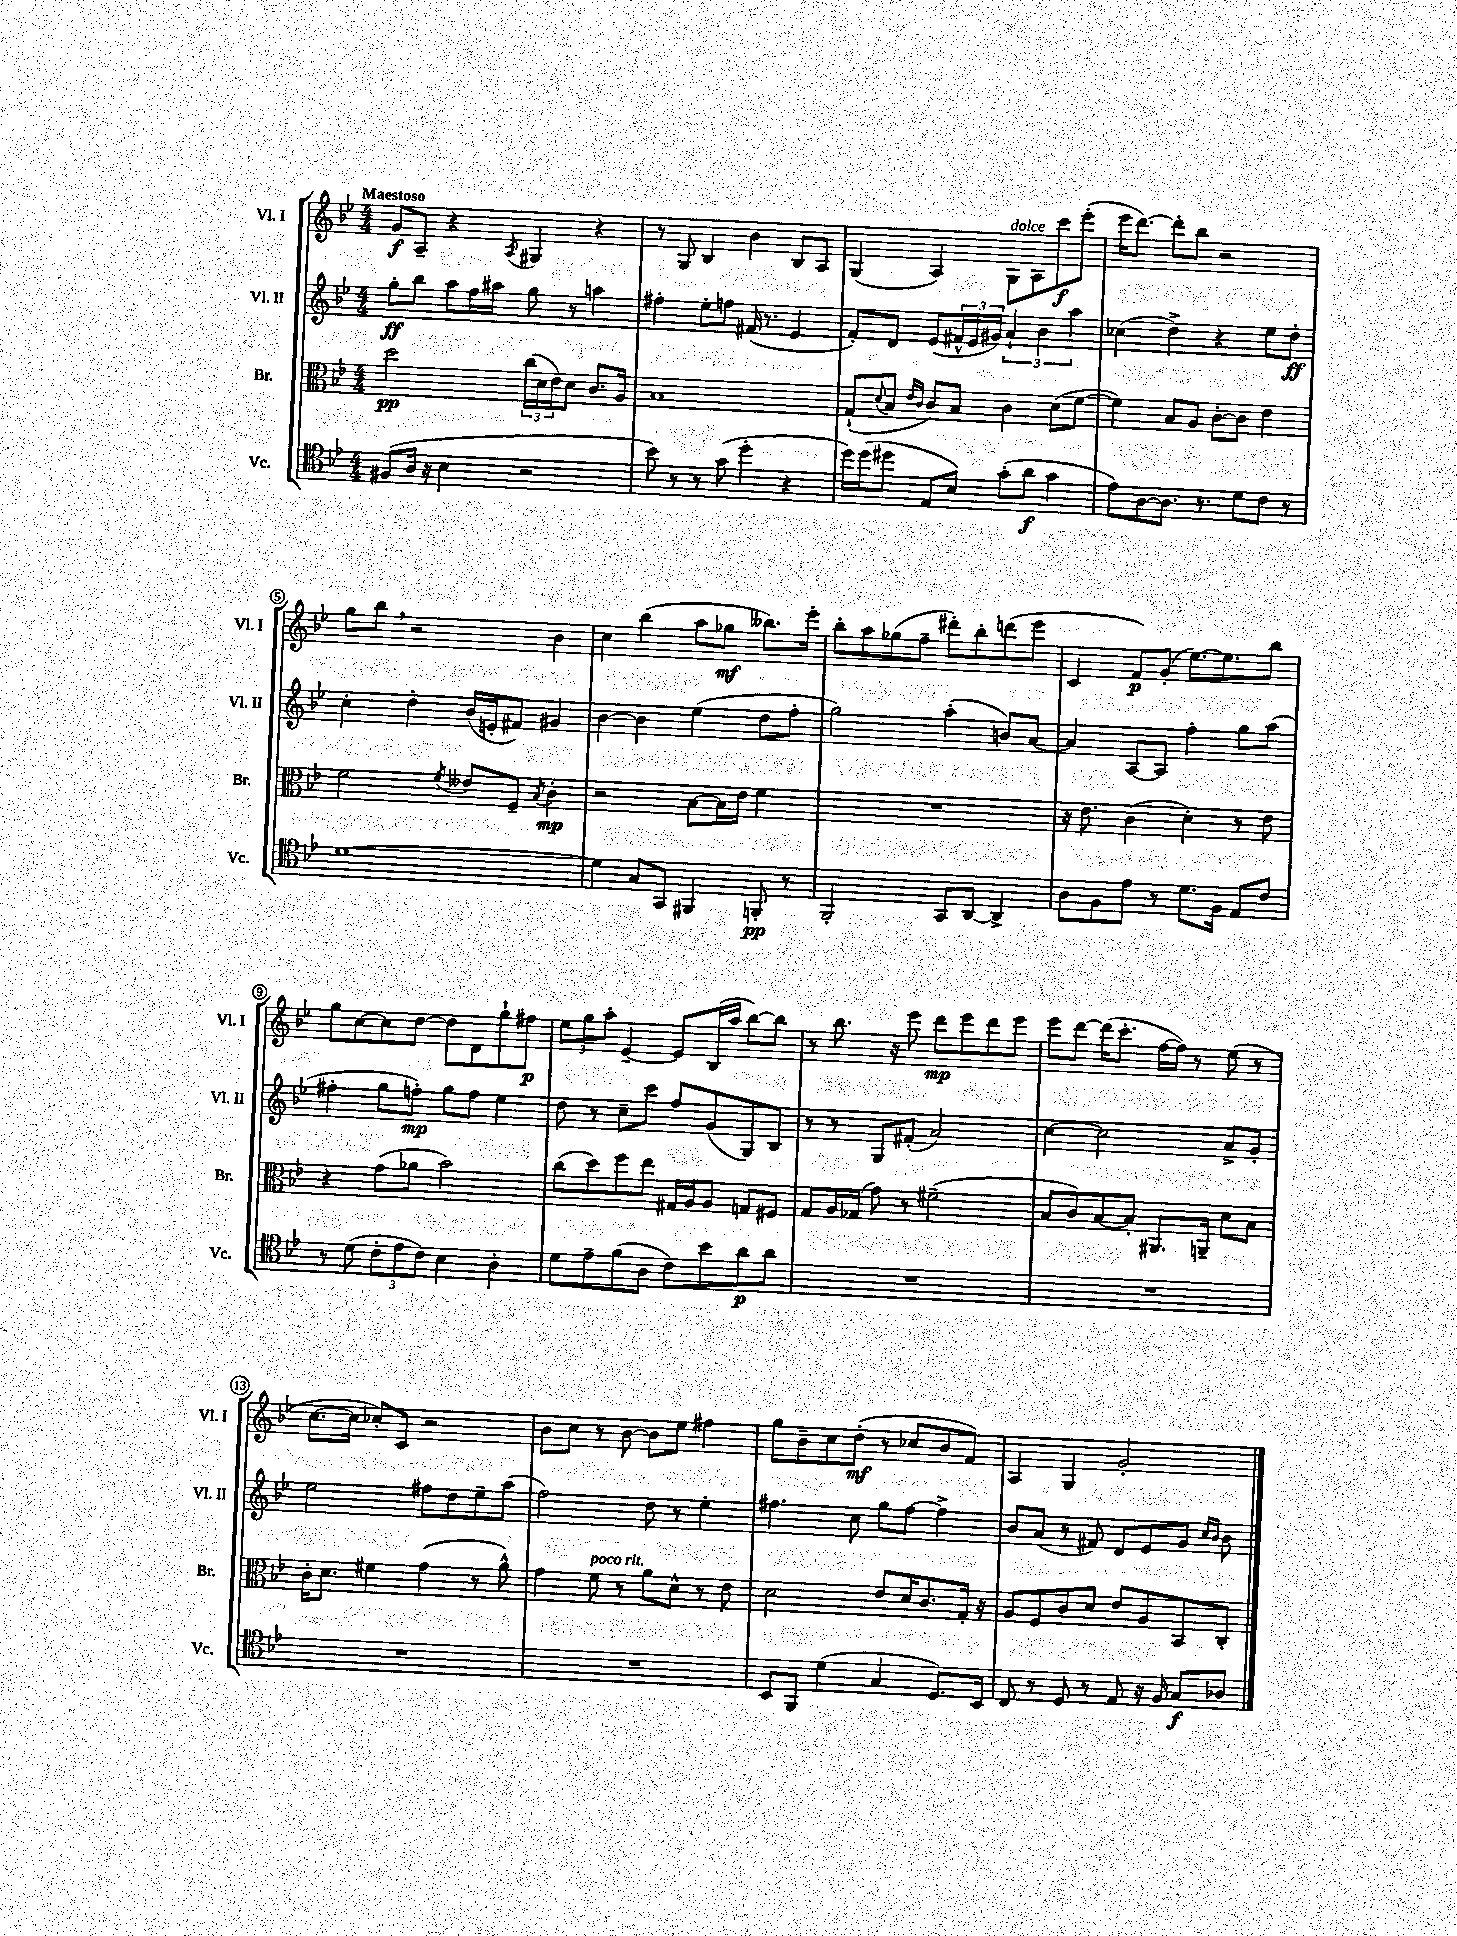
<<
\new StaffGroup <<
\new Staff = "s0" \with { instrumentName = "Vl. I" shortInstrumentName = "Vl. I" } {
    \clef treble \key bes \major \numericTimeSignature \time 4/4 \tempo "Maestoso"
    g'8\f a8-- r4 \acciaccatura { a8 } gis4 r4 |
    r8 g8 bes4 bes'4 bes8 a8 |
    g4( a4) g8^\markup { \italic "dolce" } a8 c'''8\f ees'''8-.( |
    ees'''16 d'''8.~) d'''8-. bes''8 r2 |
    g''8 bes''8 \breathe r2 bes'4 |
    c''4 bes''4( a''8 ges''8\mf beses''8.) ees'''16-. |
    bes''8-. a''8 ges''8( f''8-- dis'''8-.) bes''8-. d'''8( ees'''8 |
    c'4 f'8\p) g'8-.( ees''8.~) ees''8. bes''8 |
    g''8 c''8~ c''8 d''8~ d''8 d'8 g''8-! fis''8\p |
    \tuplet 3/2 { ees''8 g''8 a''8-. } ees'4~-- ees'8 bes16( a''16 bes''8~) bes''8 |
    r8 bes''8. r16 ees'''8 d'''8\mp ees'''8 d'''8 ees'''8 |
    ees'''8 d'''8~ d'''16( c'''8.-. f''16~ f''16) r8 ees''8( r8 |
    c''8.~ c''16 ces''8-.) c'8 r2 |
    bes'8 c''8 r8 bes'8~ bes'8 ees''8 fis''4 |
    g''8 bes'8-- c''8 d''8-.\mf( r8 ces''8 bes'8 f'8) |
    a4 g4 g'2-. \bar "|." |
}
\new Staff = "s1" \with { instrumentName = "Vl. II" shortInstrumentName = "Vl. II" } {
    \clef treble \key bes \major \numericTimeSignature \time 4/4
    g''8-.\ff bes''8 a''8 f''16 ais''16 g''8 r8 a''4 |
    fis''4-. ees''8-. f''8 fis'16( r8. ees'4 |
    f'8-.) d'8 ees'8( \tuplet 3/2 { fis'16-^ ees'16 gis'16) } \tuplet 3/2 { a'4-! bes'4 a''4 } |
    ces''4( d''4->) r4 ees''8 d''8-.\ff |
    c''4-. d''4-. bes'16( e'16-. fis'8) gis'4 |
    bes'4~ bes'4 ees''4( d''8 f''8-. |
    g''2) a''4-.( b'8) a'8~ |
    a'4 a8~ a8 f''4-. g''8 a''8( |
    fis''4-. g''8 f''8-.\mp) g''8 f''8 ees''4 |
    d''8 r8 c''8-- c'''8 f''8 g'8( g8) bes8 |
    r8 r8 g8 fis'8-.( a'2) |
    c''4~ c''2 a'8-> g'8-. |
    ees''2 fis''8 d''8 ees''8-- a''8( |
    f''2) d''8 r8 ees''4-. |
    fis''4. c''8 g''8 fis''8~ fis''4-> |
    bes'8 a'8( r8 fis'8) d'8 ees'8 g'8 \grace { c''16 bes'16 } bes'8 \bar "|." |
}
\new Staff = "s2" \with { instrumentName = "Br." shortInstrumentName = "Br." } {
    \clef alto \key bes \major \numericTimeSignature \time 4/4
    d''2\pp \tuplet 3/2 { c''16( d'16 ees'16) } d'8 c'8. a16 |
    bes1 |
    g8-!( \appoggiatura { d'8 } bes8 \grace { ees'16 c'16 } c'8) bes8 c'4 d'8( f'8~ |
    f'4) bes8 a8 c'8~-. c'8 ees'4 |
    f'2 \acciaccatura { f'8 } eeses'8 f8-- \acciaccatura { bes8 } c'4-.\mp |
    r2 bes8~ bes16 ees'16 f'4 |
    R1 |
    r16 ees'8. c'4( d'4-.) r8 ees'8 |
    r4 g'8( aes'8 bes'2) |
    c''8( d''8) f''8 ees''8 gis16 a16 a8 g8 fis8 |
    g8 a16 ges16( g'8) r8 fis'2--( |
    bes8 c'8) bes8~ bes8-. ais,8. a,16-- d'8 bes8 |
    c'16-. d'8. fis'4 g'4( r8 a'8-^) |
    g'4 f'8^\markup { \italic "poco rit." } r8 a'8 d'8-^ r8 ees'8 |
    d'2 ees'8 d'16 c'8. g16-. r16 |
    a8 f8 c'8 d'8 ees'8 a8 bes,8 c8-. \bar "|." |
}
\new Staff = "s3" \with { instrumentName = "Vc." shortInstrumentName = "Vc." } {
    \clef tenor \key bes \major \numericTimeSignature \time 4/4
    fis8( a16 r16 bes4 r2 |
    bes'8) r8 r8 g'8( d''4-. r4 |
    d''16) d''16( dis''8 ees8 bes8) g'8-.( a'8\f g'4 |
    ees'8) a8~ a8. r8. d'8 c'8 r8 |
    d'1~ |
    d'4 g8 g,8 fis,4 f,8-.\pp r8 |
    f,2-. g,8 a,8~ a,4-> |
    a8 f8 ees'8 r8 d'8. f16 ees8 c'8 |
    r8 d'8( \tuplet 3/2 { c'8-. ees'8 c'8) } bes4 a4-. |
    d'8 ees'8-- f'8( a8 c'8) bes'8 a'8\p a'8 |
    R1 |
    R1 |
    R1 |
    R1 |
    bes,8 f,8 d'4( g4 d8.) bes,16 |
    c8 r8 d8 r8 ees8 r16 f16 g8\f aes8 \bar "|." |
}
>>
>>
\layout { \context { \Score \override BarNumber.stencil = #(make-stencil-circler 0.1 0.3 ly:text-interface::print) } }
